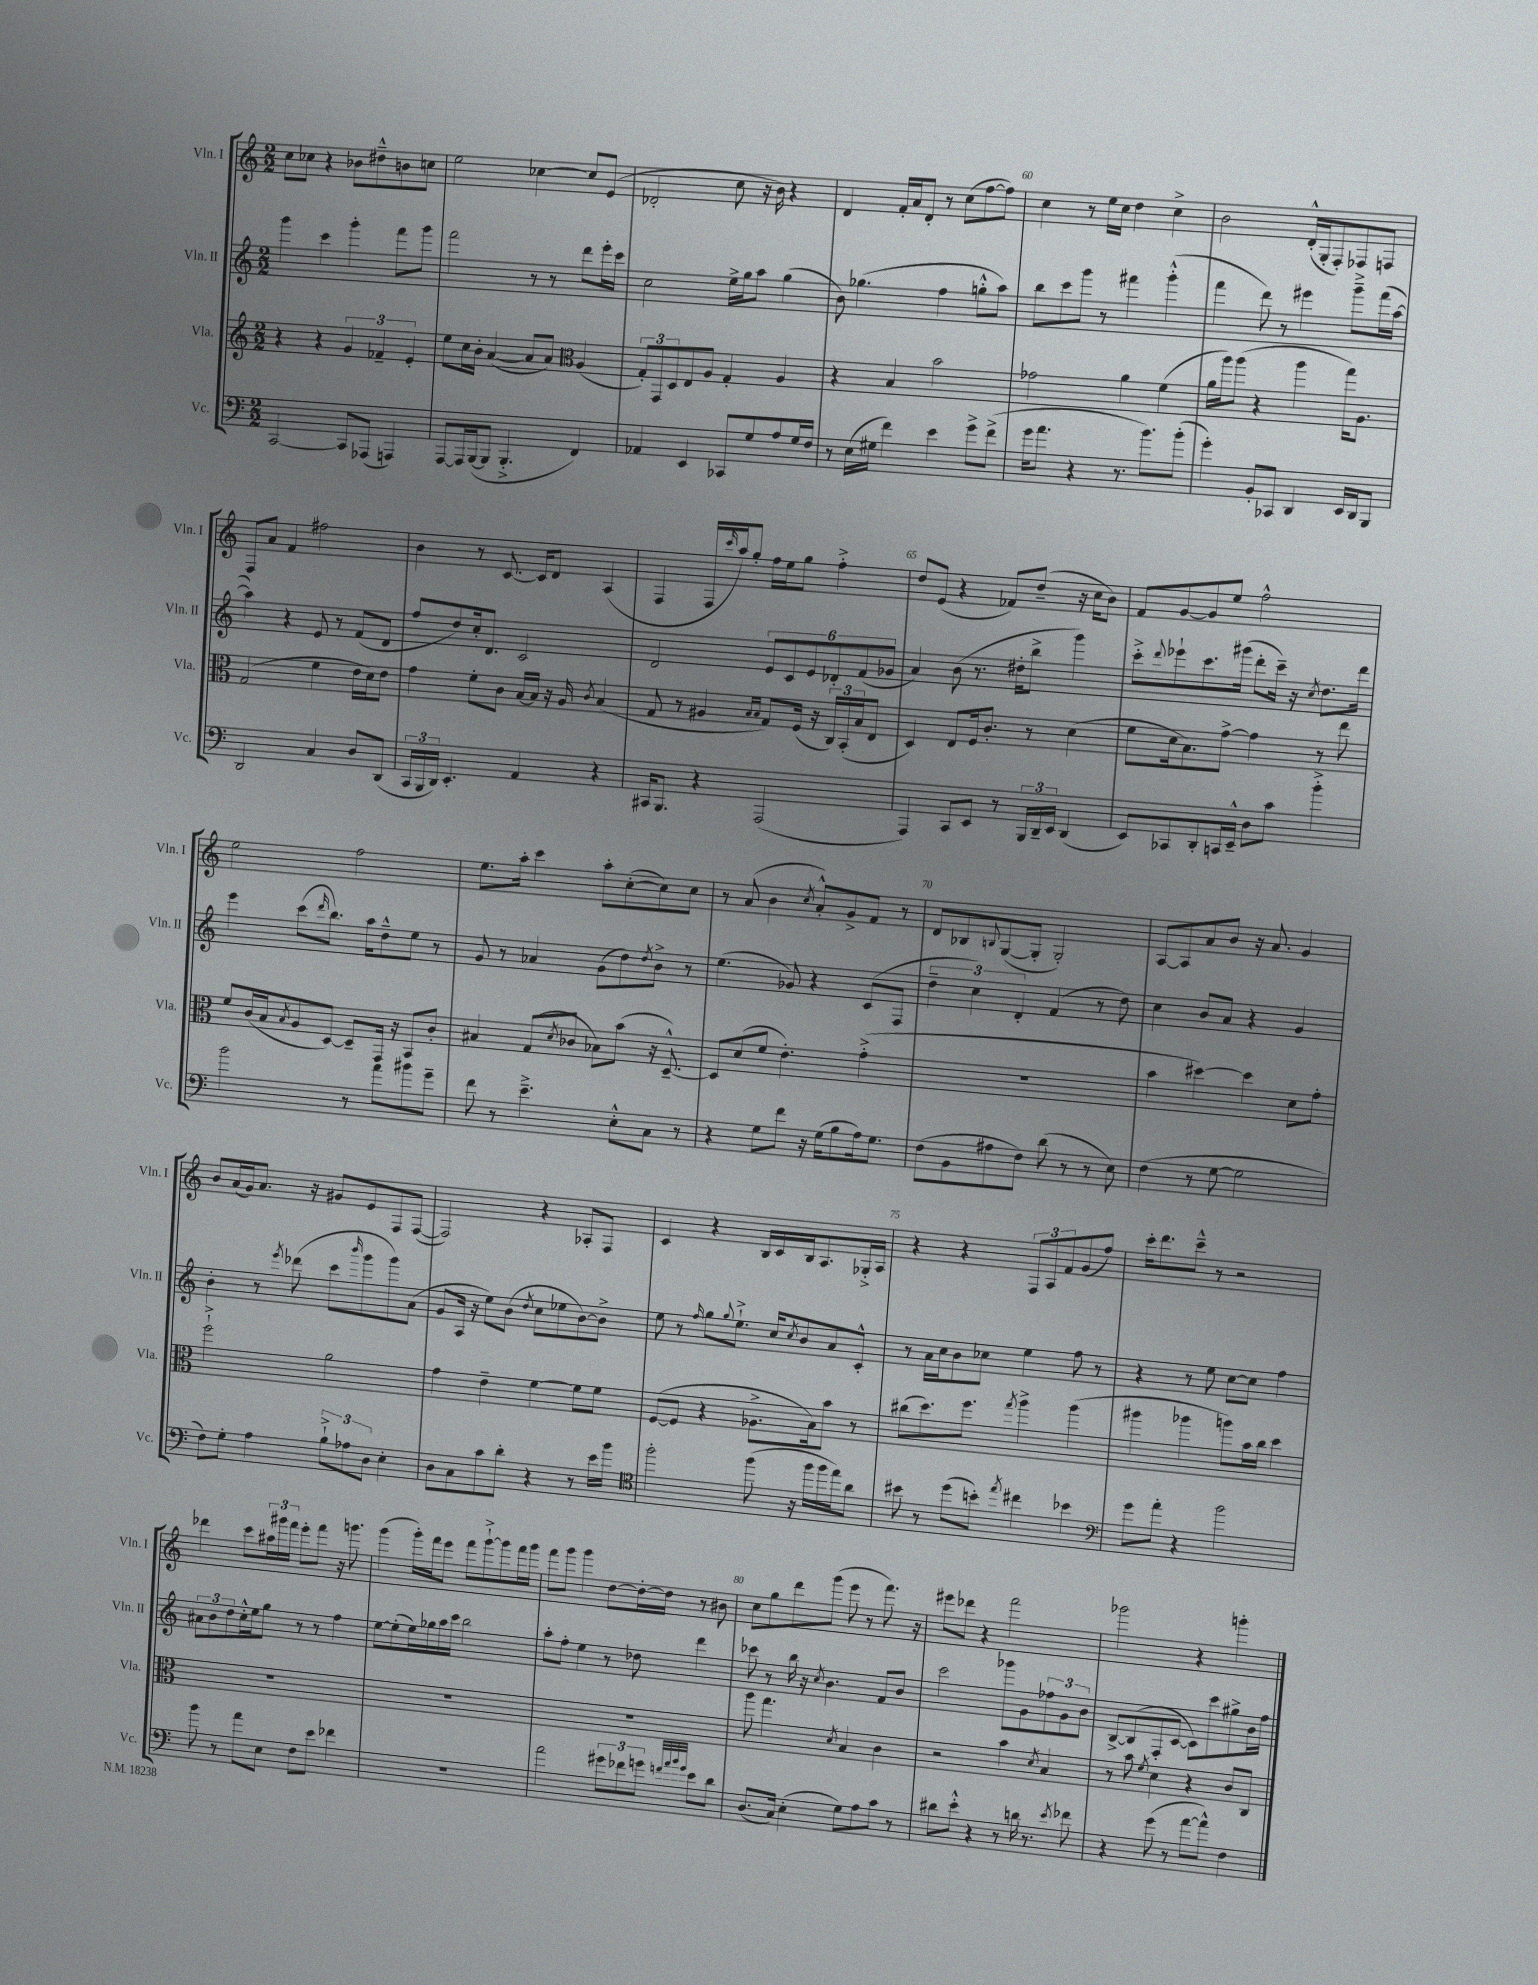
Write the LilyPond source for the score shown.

<<
\new StaffGroup <<
\new Staff = "s0" \with { instrumentName = "Vln. I" shortInstrumentName = "Vln. I" } {
    \clef treble \key c \major \numericTimeSignature \time 2/2
    c''8 ces''8 r4 bes'8 dis''8---^ b'8 c''8 |
    e''2 ces''4~ ces''8 e'8( |
    des'2-. c''8 r16 b'16) r4 |
    d'4 f'16-. a'16 d'8-. r8 c''8( f''8~ f''8) |
    c''4 r8 e''16 c''16 d''4 c''4-> |
    b'2 d'16-.-^( g16-. f8-.) fes8 f8 |
    f8 a'8 f'4 fis''2 |
    b'4 r8 c'8.~ c'16 d'8 a4( |
    f4 f16 \grace { c'''16 } a''16) g''8-. f''16 e''16 g''8 f''4-.-> |
    d''8 e'8( r4 fes'8) d''8--( r16 c''16 b'8) |
    f'8 g'8~ g'8 e''8 f''2-^ |
    e''2 f''2 |
    e''8. a''16-. c'''4 a''8-. c''8~-.( c''8) c''8 |
    r8 a'8( b'4 \acciaccatura { c''8 } a'8-.-^) g'8-> f'8 r8 |
    d'8 bes8 \appoggiatura { b8 } g8~( g8-. g2-.) |
    a8~ a8 a'8 b'8 r16 a'8. g'4 |
    b'8 a'16( g'16) a'8. r16 gis'8 e'8 f8 f8~( |
    f2) r4 aes8-. f8 |
    c'4 r4 b16 c'16 b16 a8. ges16-.-> a16 |
    r4 r4 \tuplet 3/2 { f8 a8 f'8 } g'8( f''8) |
    c'''16-. d'''8. c'''8---^ r8 r2 |
    des'''4 c'''8 \tuplet 3/2 { ais''16 gis'''16 f'''16 } e'''8-. f'''8 r16 g'''8. |
    g'''4( g'''16-.) f'''16 e'''8 f'''8 g'''8~-!-> g'''8 f'''16 g'''16 |
    f'''8 g'''8 g'''4 d''8~ d''16~-. d''16 r8 bis'8 |
    c''8 g''8 d'''8 g'''8( e'''8 r8 f'''8.) r16 |
    eis'''8 des'''8 r4 f'''2 |
    ges'''2 r4 g'''4-. \bar "|." |
}
\new Staff = "s1" \with { instrumentName = "Vln. II" shortInstrumentName = "Vln. II" } {
    \clef treble \key c \major \numericTimeSignature \time 2/2
    g'''4 c'''4 g'''4-. f'''8 g'''8 |
    f'''2 r8 r8 d'''8 e'''16-. c'''16 |
    c''2 e''16-> g''16 a''8 g''4( |
    b'8) ges''4.( f''4 g''8-.-^ a''8) |
    b''8 c'''8 g'''8 r8 fis'''4 g'''4-.-^( |
    f'''4 d'''8) r8 eis'''4 g'''8---> f'''16( a''16~ |
    a''4) r4 e'8 r8 f'8( d'8 |
    f''8 d''8) c''16-. d'8. c'2 |
    d'2 \tuplet 6/4 { e'8 c'8 e'8 des'8-. f'8( ges'8 } |
    a'4) b'8( r8. dis''16-. b''8-> g'''4) |
    c'''8-.-> \appoggiatura { d'''8 } ees'''8-! c'''8. gis'''16( d'''8-. c'''16--) r16 \acciaccatura { c''8 } d''8. d'''16 |
    e'''4 c'''8( \grace { d'''16 } b''8.) a''16 d''8---^ e''8 r8 |
    g'8 r8 aes'4 g'8( d''8) \acciaccatura { d''8 } b'8-> r8 |
    e''4.( ges'8) r4 c'8( f8 |
    \tuplet 3/2 { d''4-- c''4) d'4-. } f'4( r8 d''8) |
    c''4 b'8 a'8 r4 g'4 |
    b'4-. r8 \acciaccatura { e'''8 } des'''8( c'''8 \grace { b'''16 } g'''8 g'''8) a'8( |
    g'8 a16 r16 e''8) b'8( \acciaccatura { d''8 } c''8 ees''8 b'8~) b'8-> |
    e''8 r8 \grace { f''16 } g''8 \appoggiatura { g''8 } e''8.-!-> c''16 \acciaccatura { c''8 } b'8 a'8 c'8-.-^ |
    r8 a'16 c''16 b'8 ces''8 e''4 f''8 r8 |
    r4 r8 e''8 c''8~ c''8 f''4 |
    \tuplet 3/2 { ais'8 b'8 d''8 } c''16-.-^ e''16 g''8 r8 r8 f''4 |
    e''8~ e''8-.( e''16) ges''16 a''16 c'''16 b''2 |
    a''8-. f''8-. e''4 r8 des''8 d'''4 |
    ces'''8 r8 b''16 r16 \acciaccatura { c''8 } b'4. f'8 b'8 |
    c'''2 ges'''8 g'8 \tuplet 3/2 { fes''8 g'8 b'8 } |
    b8~-> b8( f8-. c'8~ c'8) c'''8 gis''8-> b'16 f''16 \bar "|." |
}
\new Staff = "s2" \with { instrumentName = "Vla." shortInstrumentName = "Vla." } {
    \clef treble \key c \major \numericTimeSignature \time 2/2
    r4 r4 \tuplet 3/2 { g'4 fes'4-- e'4-. } |
    e''8 c''16 b'16-. a'4~( a'8 a'8) \clef alto a4( |
    \tuplet 3/2 { g8-.) g,8 d8 } e8 a8 g4-. a4 |
    r4 b4 b'2 |
    ges'2 a'4 f'4( |
    a'16 a''16) a''8( r4 a''4 g''16) a8. |
    g2( f'4 e'16 d'16) e'8 |
    g'4 f'8-. c'8 b16~ b16 r16 a16 \acciaccatura { c'8 } b4( |
    g8 r8 ais4 \grace { b16 b16 } g8) f16( r16 \tuplet 3/2 { c16) b,16-.( b16 } e8 |
    d4) e8 f16 c'8.-. r8 d'4( |
    f'8 d'16 b8.) g'8~-> g'4 r8 e''8 |
    f'8 c'16( b16 \acciaccatura { b8 } a8 d8~) d8-- g,16 r16 b,8 c'8-. |
    bis4 g8( \acciaccatura { d'8 } ces'8 bes8) b'8( r16 d8.~---^) |
    d8 d'8( f'8 e'4.-.) g'4-.->( |
    R1 |
    b'4 dis''4~) dis''4 d'8 g'8-. |
    f''2-!-> a'2 |
    g'4 e'4-- f'4~ f'8 f'8 |
    f8~( f8 r4 aes8.-> b16) b'8 r8 |
    cis''8( d''8.) f''8. \acciaccatura { g''8 } a''4-> a''4( |
    ais''4 aes''4 a''8) b'16 c''16 d''4 |
    R1 |
    R1 |
    R1 |
    a''8 g''4. \acciaccatura { d'8 } b4 c'4 |
    r2 b'4 \acciaccatura { d'8 } b4 |
    r8 b'8 \acciaccatura { f'8 } d'4 r4 c'8 c8 \bar "|." |
}
\new Staff = "s3" \with { instrumentName = "Vc." shortInstrumentName = "Vc." } {
    \clef bass \key c \major \numericTimeSignature \time 2/2
    c,2~ c,8 aes,,8( a,,4) |
    a,,8~ a,,16 b,,16~( b,,8 b,,4.-.-> f,4) |
    aes,4 e,4 ces,8 g8 a8 g16 f16 |
    r8 e16( gis16 f'4) e'4 g'8-> f'8->( |
    g'16 a'8. r4 r8. b'8.) b'8-.( |
    g'4-.) b,8-. ces,8 d,4 e,16 d,16 b,,8 |
    d,2 c4 d8 d,8( |
    \tuplet 3/2 { c,16 b,,16 d,16) } e,4.-. a,4 r4 |
    cis,16 b,,8. r4 a,,2( |
    a,,4) c,8 e,8 r8 \tuplet 3/2 { b,,16 d,16-- e,16 } d,4( |
    e,8) ces,8 d,8-. c,16 e,16---^ d8 c'8 b'4-.-> |
    b'2 r8 a'8 bis'8 g'8-- |
    f'8 r8 e'4.---> e8-.-^ c8 r8 |
    r4 g8 f'8 r16 g16( b8 a16) g8. |
    f8( b,8 ais8 f8) d'8( r8 r8 e8) |
    f4( r8 g8~ g2 |
    f8) g8-. a4 \tuplet 3/2 { b8-!-> aes8 d8 } e4-. |
    d8 c8 c'8 d'8-. r4 r8 e'16 b'16 |
    \clef tenor f''2-. f''8( r16 f''16 f''16 e''16) a'8 |
    bis'8 r8 d''8( b'8-.) \acciaccatura { e''8 } cis''4 bes'4 |
    \clef bass g'8 a'8-. r4 b'2 |
    b'8 r8 a'8 e8 f8 e'8 fes'4 |
    R1 |
    a'2 \tuplet 3/2 { gis'8 fes'8 g'8 } \grace { f'32 a'32 b'32 g'32 } e'8 d'8 |
    d8.( c16) e4-.( g8) a8 c'8 r8 |
    dis'8 e'8-.-^ r4 r8 d'16 r8. \acciaccatura { e'8 } fes'8 |
    r4 g'8( r8 a'8~ a'8-^) f4 \bar "|." |
}
>>
>>
\layout { \context { \Score currentBarNumber = #56 \override BarNumber.break-visibility = ##(#f #t #t) barNumberVisibility = #(every-nth-bar-number-visible 5) } }
